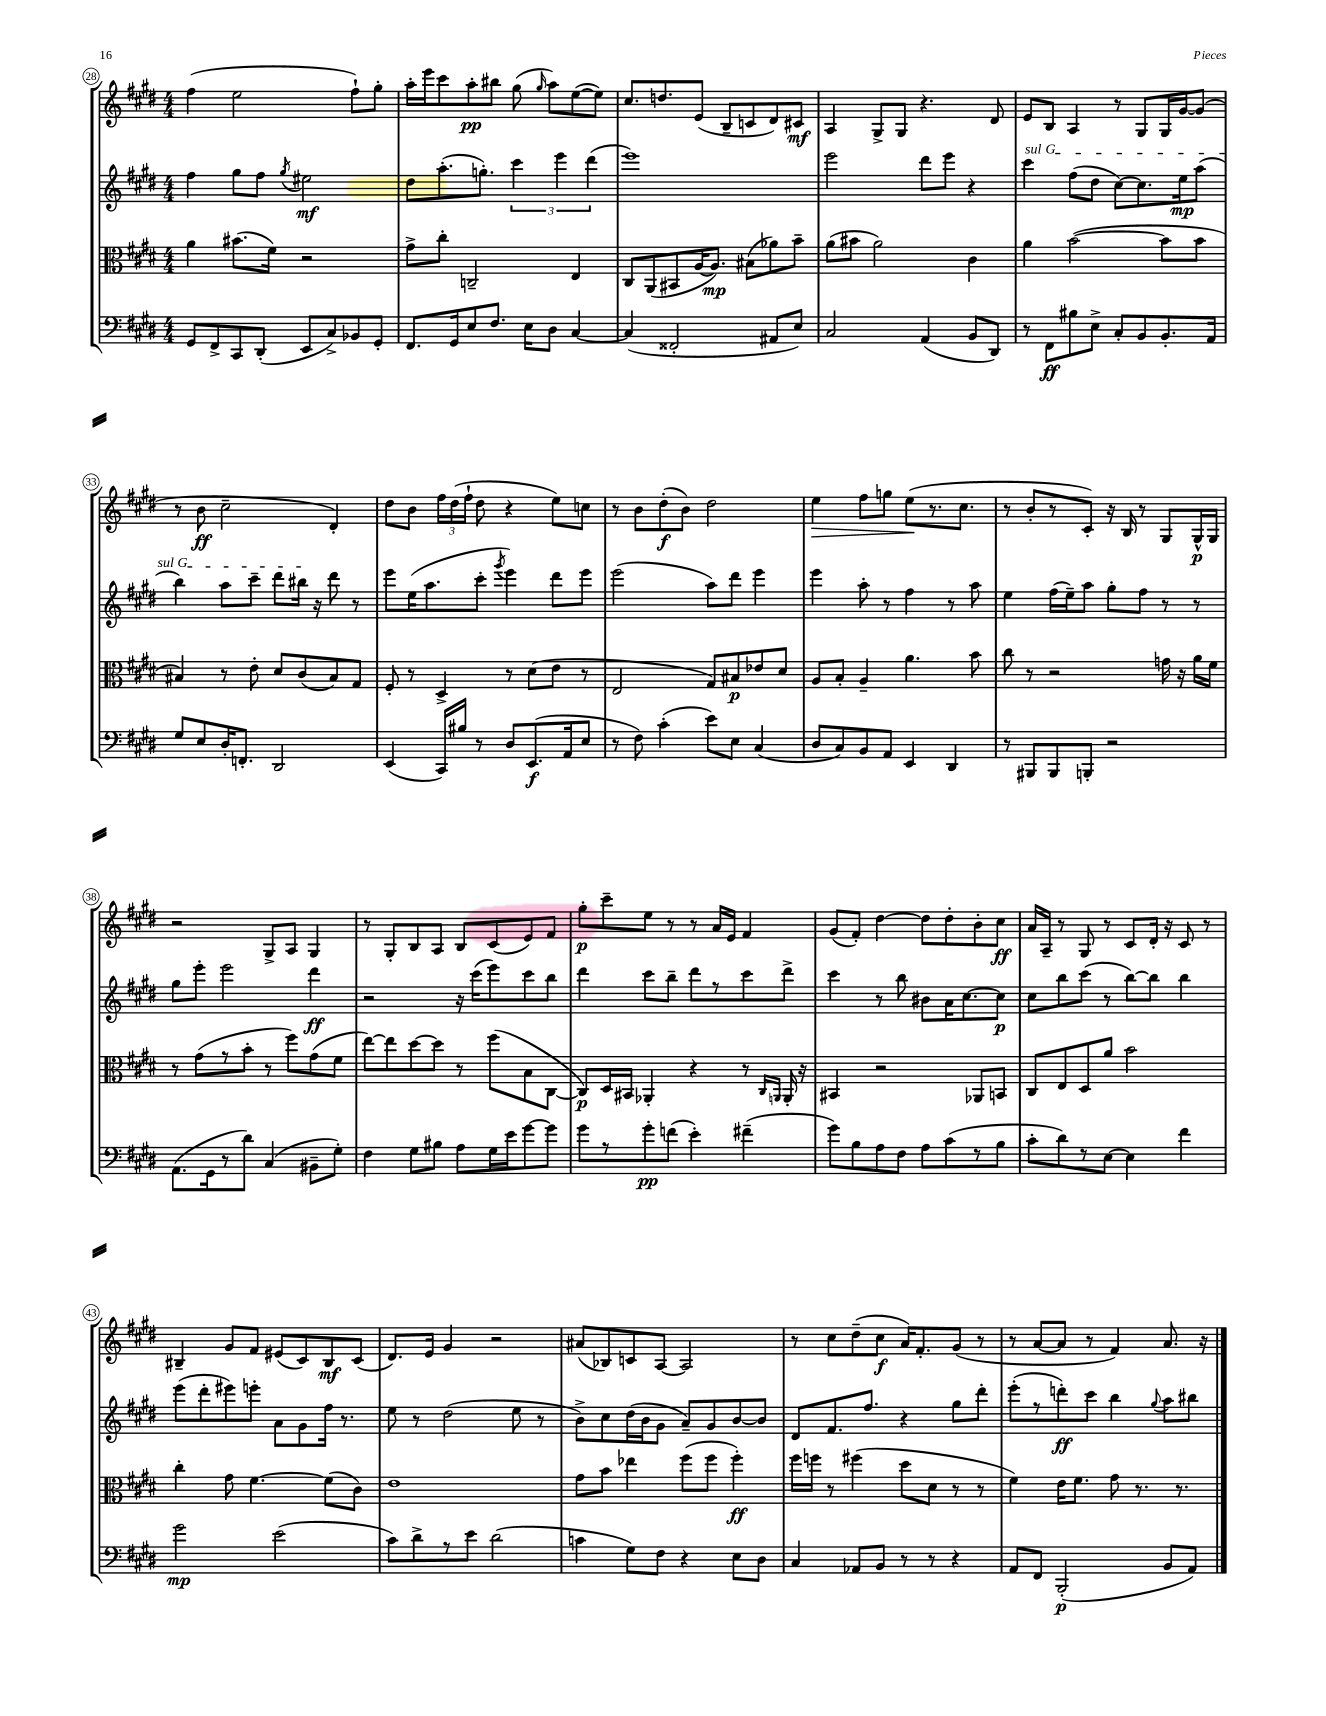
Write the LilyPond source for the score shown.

<<
\new StaffGroup <<
\new Staff = "s0" {
    \clef treble \key e \major \numericTimeSignature \time 4/4
    \autoBeamOff fis''4( e''2 fis''8[-!) gis''8]-. |
    a''16[-. e'''16 cis'''8 a''8-.\pp bis''8] gis''8( \grace { gis''16 } a''8[) e''8~( e''8]) |
    cis''8.[ d''8. e'8]( b8[-- c'8 dis'8) cis'8]\mf |
    a4 gis8[-> gis8] r4. dis'8 |
    e'8[ b8] a4 r8 gis8[ gis16 gis'16~ gis'8]( |
    r8 b'8\ff cis''2-- dis'4-.) |
    dis''8[ b'8] \tuplet 3/2 { fis''16[ dis''16( fis''16]-! } dis''8 r4 e''8[) c''8] |
    r8 b'8[ dis''8-.\f( b'8]) dis''2 |
    e''4\> fis''8[ g''8] e''8[\!( r8. cis''8.] |
    r8 b'8[-. r8 cis'8]-.) r16 b16 r8 gis8[ gis16-^\p gis16] |
    r2 gis8[-> a8] gis4 |
    r8 gis8[-. b8 a8] b8[ cis'8( e'8) fis'8] |
    gis''8[-.\p cis'''8-- e''8] r8 r8 a'16[ e'16] fis'4 |
    gis'8[( fis'8]-.) dis''4~ dis''8[ dis''8-. b'8-. cis''8]\ff |
    a'16[ a16]-- r8 gis8 r8 cis'8[ dis'16]-. r16 cis'8 r8 |
    bis4-- gis'8[ fis'8] eis'8[( cis'8) bis8\mf cis'8]( |
    dis'8.[) e'16] gis'4 r2 |
    ais'8[( bes8) c'8 a8]~ a2 |
    r8 cis''8[ dis''8--( cis''8]\f a'16[) fis'8.-. gis'8]( r8 |
    r8 a'8[~ a'8] r8 fis'4) a'8. r16 \bar "|." |
}
\new Staff = "s1" {
    \clef treble \key e \major \numericTimeSignature \time 4/4
    \autoBeamOff fis''4 gis''8[ fis''8] \acciaccatura { gis''8 } eis''2\mf |
    dis''8[ a''8.-.( g''8.]-.) \tuplet 3/2 { cis'''4 e'''4 dis'''4( } |
    e'''1) |
    e'''2 dis'''8[ e'''8] r4 |
    \once \override TextSpanner.bound-details.left.text = \markup { \italic "sul G" } cis'''4\startTextSpan fis''8[( dis''8] cis''8[~) cis''8. e''16\mp a''8]( |
    b''4) a''8[ cis'''8]-- dis'''8[ bis''16]\stopTextSpan r16 dis'''8 r8 |
    e'''8[ e''16( a''8. cis'''8]-. \acciaccatura { gis'''8 } e'''4) dis'''8[ e'''8] |
    e'''2( a''8[) dis'''8] e'''4 |
    e'''4 a''8-. r8 fis''4 r8 a''8 |
    e''4 fis''16[( e''16--) a''8] gis''8[-. fis''8] r8 r8 |
    gis''8[ e'''8]-. e'''2 dis'''4\ff |
    r2 r16 cis'''16[( e'''8) cis'''8 b''8] |
    dis'''4 cis'''8[ b''8]-- dis'''8[ r8 cis'''8 dis'''8]-> |
    cis'''4 r8 b''8 bis'8[ a'16 cis''8.~ cis''8]\p |
    cis''8[ b''8 cis'''8]( r8 b''8[~) b''8] b''4 |
    e'''8[( dis'''8-. eis'''8) e'''8]-. a'8[ gis'8 fis''16] r8. |
    e''8 r8 dis''2( e''8 r8 |
    b'8[->) cis''8 dis''16( b'16 gis'8] a'8[--) gis'8 b'8~ b'8] |
    dis'8[ fis'8. fis''8.] r4 gis''8[ dis'''8]-. |
    e'''8[-.( r8 d'''8-.\ff) cis'''8] b''4 \appoggiatura { gis''8 } a''8[ bis''8] \bar "|." |
}
\new Staff = "s2" {
    \clef alto \key e \major \numericTimeSignature \time 4/4
    \autoBeamOff a'4 bis'8.[( fis'16]) r2 |
    gis'8[-> cis''8]-. c2-- e4 |
    cis8[ a,8( bis,8 a16~ a8.]\mp) bis8[( aes'8) b'8]-- |
    a'8[( bis'8] a'2) cis'4 |
    a'4 b'2~( b'8[ b'8] |
    bis4) r8 e'8-. dis'8[ cis'8( bis8) gis8] |
    fis8-. r8 dis4-> r8 dis'8[( e'8] r8 |
    e2 gis8[) bis8\p ees'8 dis'8] |
    a8[ b8]-. a4-- a'4. b'8 |
    cis''8 r8 r2 g'16 r16 a'16[ fis'16] |
    r8 gis'8[( r8 b'8]-. r8 fis''8[) gis'8( fis'8] |
    e''8[~) e''8 dis''8~ dis''8] r8 fis''8[( b8 cis8]~ |
    cis8[\p) dis16 bis,16] aes,4-. r4 r8 \grace { cis16[ a,16] } a,16-. r16 |
    bis,4 r2 aes,8[ b,8] |
    cis8[ e8 dis8 a'8] b'2 |
    cis''4-. gis'8 fis'4.~ fis'8[( cis'8]) |
    e'1 |
    gis'8[ b'8] ees''4 fis''8[( fis''8] fis''4-.\ff) |
    fis''16[ f''16] r8 fis''4( dis''8[ dis'8] r8 r8 |
    fis'4) e'16[ fis'8.] gis'8 r8. r8. \bar "|." |
}
\new Staff = "s3" {
    \clef bass \key e \major \numericTimeSignature \time 4/4
    \autoBeamOff gis,8[ fis,8-> cis,8 dis,8]-.( e,8[ cis8->) bes,8 gis,8]-. |
    fis,8.[ gis,16 e8 fis8.] e16[ dis8] cis4~ |
    cis4( fisis,2-. ais,8[ e8]) |
    cis2 a,4( b,8[ dis,8]) |
    r8 fis,8[\ff bis8 e8]-> cis8[-. b,8 b,8.-. a,16] |
    gis8[ e8 dis16-. f,8.]-. dis,2 |
    e,4( cis,16[) bis16] r8 dis8[ e,8.\f( a,16 e8] |
    r8 fis8) cis'4-.( e'8[) e8] cis4( |
    dis8[ cis8) b,8 a,8] e,4 dis,4 |
    r8 bis,,8[ bis,,8 b,,8]-. r2 |
    a,8.[( gis,16 r8 dis'8]) cis4( bis,8[-- gis8]-.) |
    fis4 gis8[ bis8] a8[ gis16 e'16 gis'8~ gis'8] |
    gis'8[ r8 gis'8-.\pp f'8]( e'4-.) fis'4--( |
    gis'8[) b8 a8 fis8] a8[ cis'8( r8 b8] |
    cis'8[-. dis'8) r8 e8]~ e4 fis'4 |
    gis'2\mp e'2( |
    cis'8[) dis'8-> r8 e'8] dis'2( |
    c'4 gis8[) fis8] r4 e8[ dis8] |
    cis4 aes,8[ b,8] r8 r8 r4 |
    a,8[ fis,8] b,,2-.\p( b,8[ a,8]) \bar "|." |
}
>>
>>
\layout { \context { \Score currentBarNumber = #28 \override BarNumber.stencil = #(make-stencil-circler 0.1 0.3 ly:text-interface::print) } }
